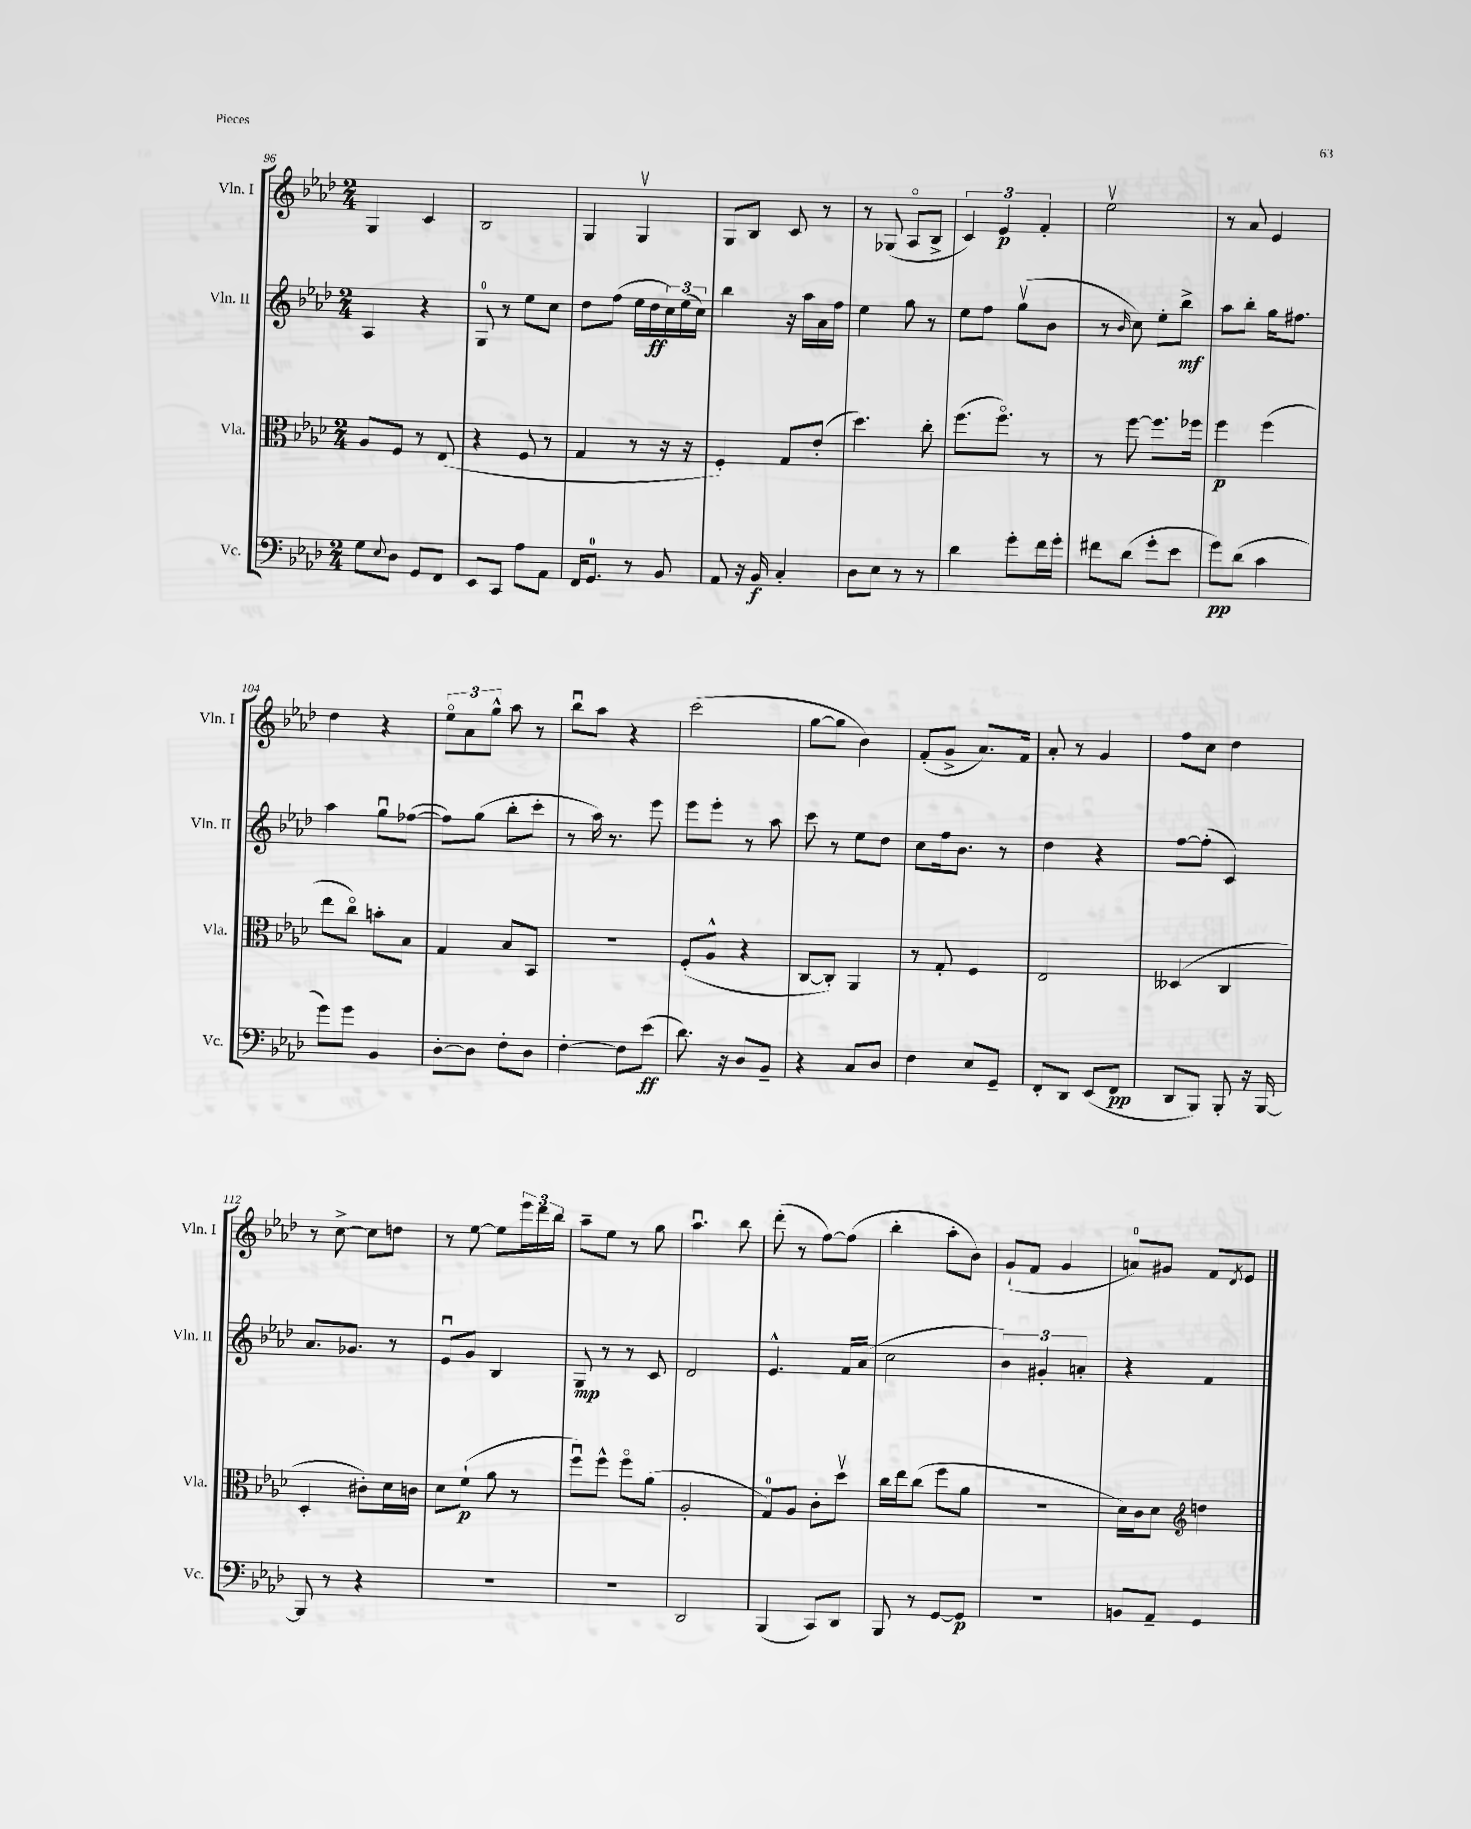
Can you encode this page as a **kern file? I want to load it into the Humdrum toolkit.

**kern	**kern	**kern	**kern
*staff4	*staff3	*staff2	*staff1
*clefF4	*clefC3	*clefG2	*clefG2
*k[b-e-a-d-]	*k[b-e-a-d-]	*k[b-e-a-d-]	*k[b-e-a-d-]
*M2/4	*M2/4	*M2/4	*M2/4
8G	8A-	4A-	4G
8qqE-	.	.	.
8D-	8F	.	.
8GG	8r	4r	4c
8FF	(8E-	.	.
=	=	=	=
8EE-	4r	8G	2B-
8CC	.	8r	.
8A-	8F	8ee-	.
8AA-	8r	8cc	.
=	=	=	=
16FF	4G	8dd-	4G
8.GG	.	.	.
.	.	(8ff	.
8r	8r	16ee-	4Gv
.	.	16dd-	.
8BB-	16r	24cc)	.
.	.	(24ee-	.
.	16r	.	.
.	.	24cc)	.
=	=	=	=
8AA-	4F')	4bb-	8G
16r	.	.	8B-
16BB-	.	.	.
4C'	8G	16r	8c
.	.	16aa-	.
.	(8e-'	16a-	8r
.	.	16ff	.
=	=	=	=
8D-	4.dd-)	4ee-	8r
8E-	.	.	(8G-
8r	.	8gg	8A-o
8r	8cc'	8r	8B-^
=	=	=	=
4d-	(8.ff	8ee-	6c)
.	.	8ff	.
.	.	.	6e-
.	8.ffo)	.	.
8g'	.	(8ggv	.
.	.	.	6f'
16f	8r	8b-	.
16g'	.	.	.
=	=	=	=
8f#	8r	8r	2ee-v
.	.	16qqb-	.
(8d-	[8ff	8cc)	.
8g'	8.ff]	8ee-'	.
8e-	.	8bb-^	.
.	16ff-	.	.
=	=	=	=
8g)	4ff	8aa-	8r
(8d-	.	8bb-'	8a-
4c	(4ff	16gg	4e-
.	.	8.ff#	.
=	=	=	=
8g)	8ee-	4aa-	4dd-
8g	8cco)	.	.
4BB-	8b'	8ggu	4r
.	8B-	([8ff-	.
=	=	=	=
[8D-'	4G	8ff-])	12ee-o
.	.	.	12a-
8D-]	.	(8gg	.
.	.	.	12gg^^
8F'	8B-	8bb-'	8aa-
8D-	8BB-	8ccc'	8r
=	=	=	=
[4F'	2r	8r	8bb-u
.	.	16aa-)	8aa-
.	.	8.r	.
8F]	.	.	4r
(8e-	.	8eee-	.
=	=	=	=
8.d-)	(8F'	8eee-	(2ccc
.	8A-^^	8eee-'	.
16r	.	.	.
8D-	4r	8r	.
8BB-~	.	8aa-	.
=	=	=	=
4r	[8C	8ccc	[8gg
.	8C'])	8r	8gg]
8C	4AA-	8ee-	4b-)
8D-	.	8dd-	.
=	=	=	=
4F	8r	8cc	(8f'
.	8G'	16ff	8g^
.	.	8.b-	.
8E-	4F	.	8.a-)
8GG~	.	8r	.
.	.	.	16f
=	=	=	=
8FF'	2E-	4dd-	8a-'
8DD-	.	.	8r
(8EE-	.	4r	4g
8FF	.	.	.
=	=	=	=
8DD-	(4D--	[8ff	8ff
8BBB-)	.	(8ff']	8cc
8BBB-'	4C	4c)	4dd-
16r	.	.	.
[16BBB-	.	.	.
=	=	=	=
8BBB-]	4D-'	8.a-	8r
8r	.	.	[8cc^
.	.	8.g-	.
4r	8c#')	.	8cc]
.	16d-	8r	8dd
.	16c	.	.
=	=	=	=
2r	8d-	8e-u	8r
.	(8f`	8g	[8ee-
.	8a-	4B-	8ee-]
.	8r	.	24eee-
.	.	.	24ddd-
.	.	.	24bb-
=	=	=	=
2r	8ffu)	8G	8aa-~
.	8ff^^	8r	8ee-
.	8ffo	8r	8r
.	(8a-	8c	8gg
=	=	=	=
2DD-	2A-'	2d-	4.aa-u
.	.	.	8bb-
=	=	=	=
(4BBB-	8G)	4.e-^^	(8ddd-'
.	8A-	.	8r
8CC)	8c'	.	[8ff)
8DD-	8dd-v	16f	(8ff]
.	.	(16a-	.
=	=	=	=
8BBB-	16cc	2cc	4bb-'
.	16ee-	.	.
8r	(8cc	.	.
[8GG	8ff	.	8aa-'
8GG]	8a-	.	8b-)
=	=	=	=
2r	2r	6b-)	(8g`
.	.	.	8f
.	.	6g#'	.
.	.	.	4g
.	.	6a'	.
=	=	=	=
8BB	16d-)	4r	8a)
.	16c	.	.
8AA-~	8d-	.	8g#
*	*clefG2	*	*
4GG	4dd	4f	8f
.	.	.	8qd-
.	.	.	8e-
==	==	==	==
*-	*-	*-	*-
